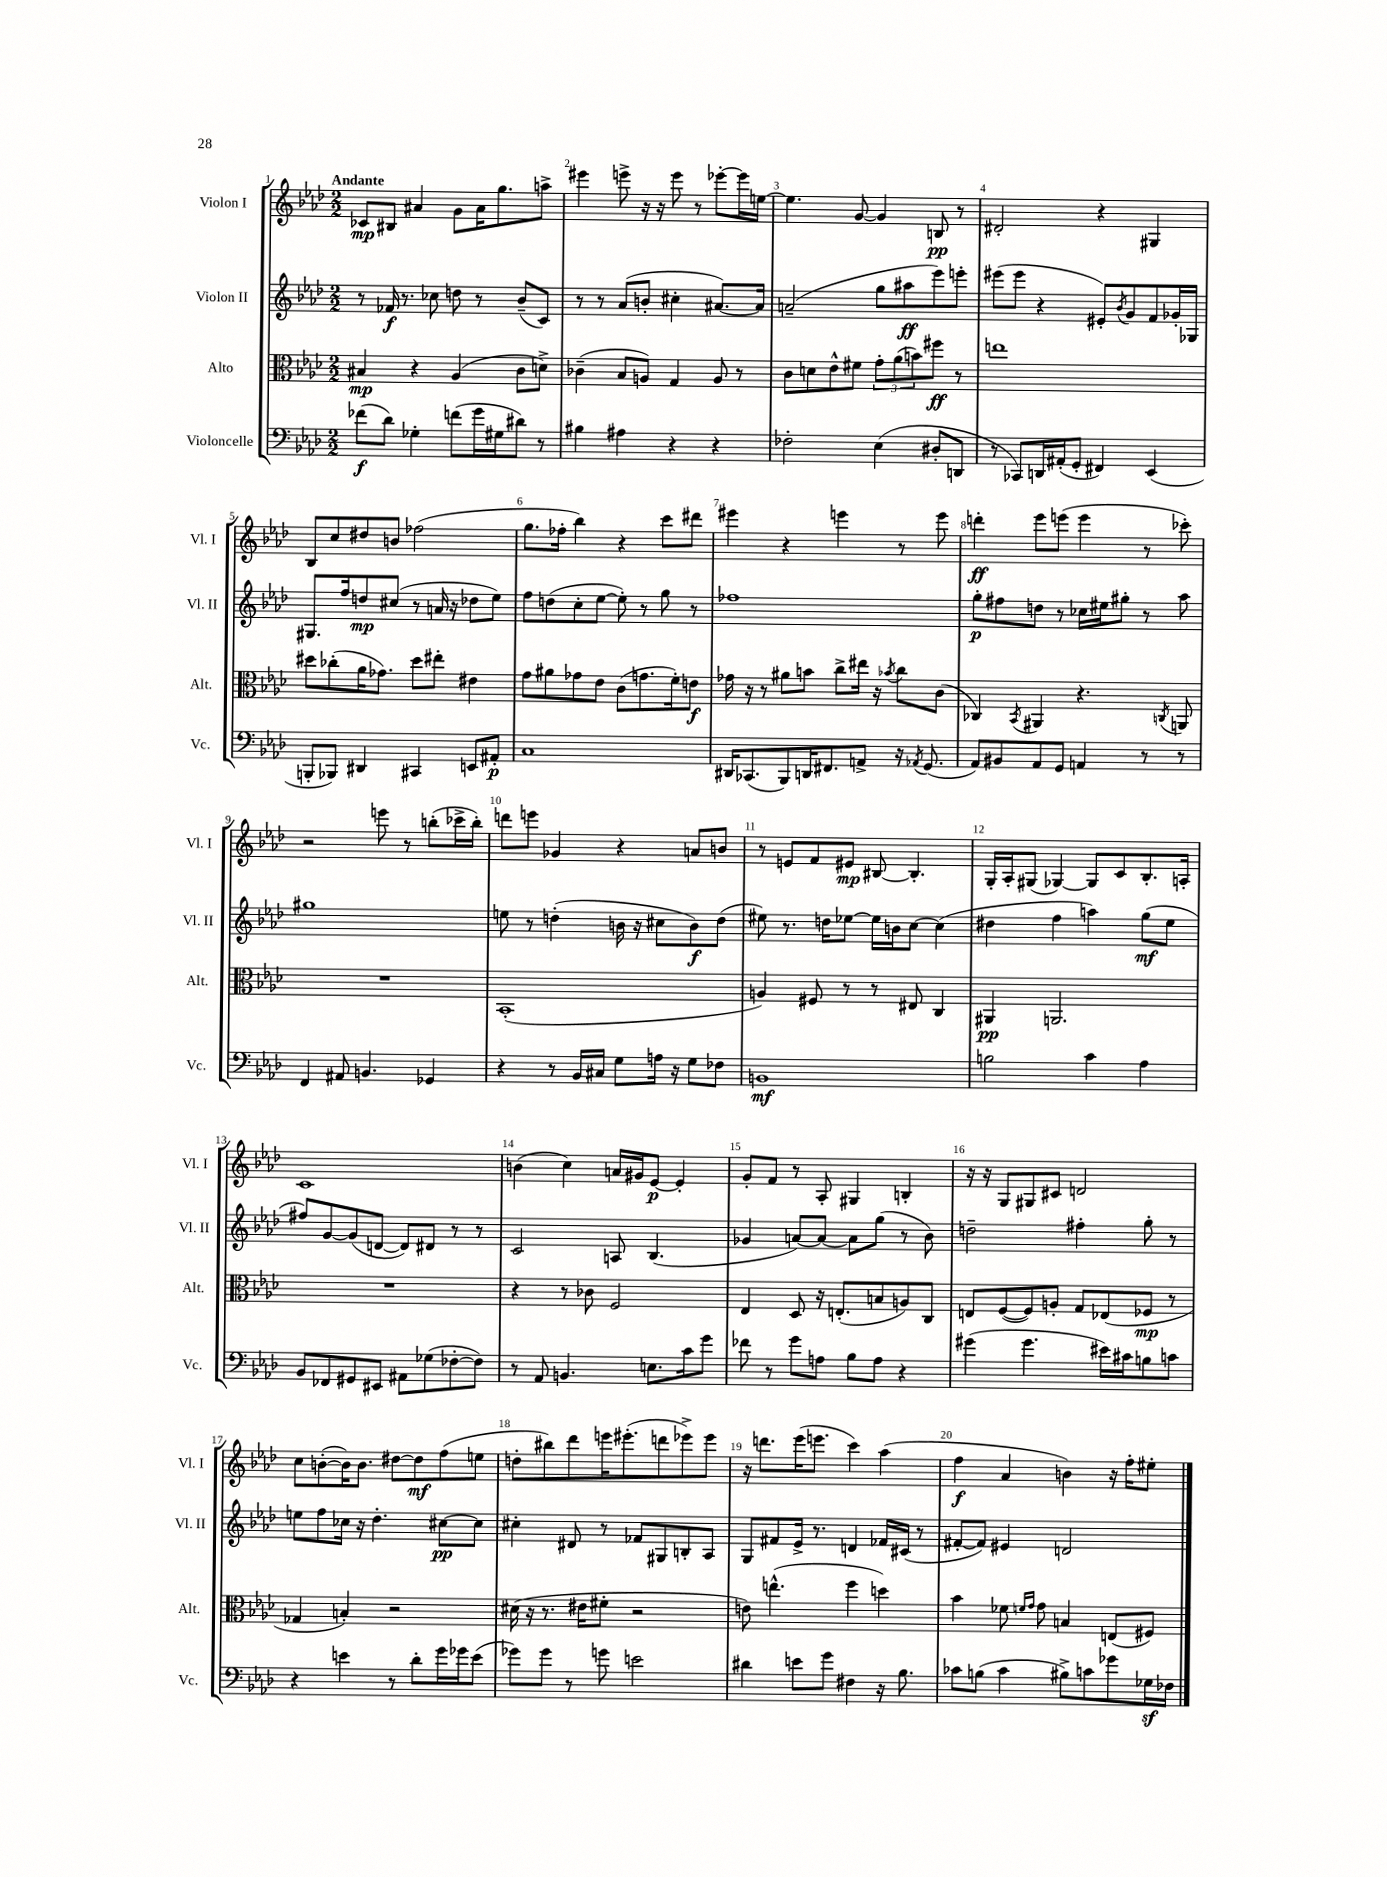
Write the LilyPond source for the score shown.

<<
\new StaffGroup <<
\new Staff = "s0" \with { instrumentName = "Violon I" shortInstrumentName = "Vl. I" } {
    \clef treble \key aes \major \numericTimeSignature \time 2/2 \tempo "Andante"
    ces'8\mp bis8 ais'4 g'8 ais'16 g''8. a''8-> |
    eis'''4 e'''8-> r16 r16 e'''8 r8 ees'''8~-. ees'''16 e''16~ |
    e''4. g'8~ g'4 b8\pp r8 |
    dis'2-. r4 gis4 |
    bes8 c''8 dis''8 b'8 fes''2( |
    g''8. fes''16-. bes''4) r4 c'''8 dis'''8 |
    eis'''4 r4 e'''4 r8 e'''8 |
    d'''4-.\ff ees'''8 e'''8( e'''4 r8 ces'''8-.) |
    r2 e'''8 r8 b''8-.( ces'''16-> b''16-.) |
    d'''8 e'''8 ges'4 r4 a'8 b'8 |
    r8 e'8 f'8 eis'8\mp bis8~ bis4.-. |
    g16-. aes16-. gis8( ges4~) ges8 c'8 bes8.-. a16-. |
    c'1 |
    b'4( c''4) a'16 gis'16 ees'8~\p ees'4-. |
    g'8-. f'8 r8 aes8-. gis4 b4-. |
    r16 r16 g8 gis8 cis'8 d'2 |
    c''8 b'8~-.( b'16) b'8. dis''8~ dis''8\mf f''8( e''8 |
    d''8-. bis''8) des'''8 e'''16 eis'''8.-.( d'''8 ees'''8->) ees'''8 |
    r16 d'''8. ees'''16( e'''8. c'''4) aes''4( |
    f''4\f aes'4 b'4) r16 f''16-. eis''8-. \bar "|." |
}
\new Staff = "s1" \with { instrumentName = "Violon II" shortInstrumentName = "Vl. II" } {
    \clef treble \key aes \major \numericTimeSignature \time 2/2
    r8 fes'16\f r8. ces''8 d''8 r8 bes'8--( c'8) |
    r8 r8 aes'8( b'8-. cis''4-. ais'8.~) ais'16 |
    a'2--( g''8 ais''8\ff ees'''8) e'''8-. |
    eis'''8( eis'''8 r4 eis'8-.) \acciaccatura { bes'8 } g'8 f'8 ges'16-. ges16 |
    gis8. f''16 d''8\mp cis''8( r8 a'16 r16 des''8 ees''8) |
    f''8 d''8( c''8-. ees''8~ ees''8-.) r8 g''8 r8 |
    fes''1 |
    g''8-.\p fis''8 d''8 r8 ces''16 eis''16 gis''8-. r8 aes''8 |
    gis''1 |
    e''8 r8 d''4-.( b'16 r16 cis''8 b'8\f) d''8( |
    eis''8) r8. d''16 ees''8~ ees''16 b'16 c''8~ c''4( |
    dis''4 f''4 a''4) g''8\mf( ees''8 |
    fis''8) g'8~ g'8( d'8~ d'8) dis'8 r8 r8 |
    c'2 a8 bes4.( |
    ges'4 a'8~) a'8~ a'8 g''8( r8 bes'8) |
    d''2-- fis''4-. g''8-. r8 |
    e''8 f''8 ces''16 r16 des''4.-. cis''8~\pp cis''8 |
    cis''4-. dis'8 r8 fes'8 gis8 b8-. aes8 |
    g8 fis'8 ees'16-> r8. d'4 fes'16 cis'16( r8 |
    fis'8~-. fis'8) eis'4 d'2 \bar "|." |
}
\new Staff = "s2" \with { instrumentName = "Alto" shortInstrumentName = "Alt." } {
    \clef alto \key aes \major \numericTimeSignature \time 2/2
    bis4\mp r4 aes4( c'8 d'8->) |
    ces'4--( bes8 a8) g4 a8 r8 |
    c'8 d'8 ees'8-^ fis'8 \tuplet 3/2 { g'8-. aes'8( b'8) } fis''8\ff r8 |
    e''1 |
    dis''8 ces''8-.( aes'16 ges'8.) dis''8 eis''8-. eis'4 |
    g'8 ais'8 ges'8 ees'8 c'8( g'8. f'16-.) e'8\f |
    ges'16 r16 r8 ais'8 b'8 c''8-> eis''16 r16 \acciaccatura { bes'8 } c''8 c'8( |
    ces4) \acciaccatura { bes,8 } ais,4 r4. \acciaccatura { c8 } a,8 |
    R1 |
    bes,1-.( |
    a4) fis8 r8 r8 eis8 c4 |
    ais,4\pp a,2. |
    R1 |
    r4 r8 ces'8 f2 |
    ees4 des8 r16 e8.-.( b8 a8) c8 |
    e8 f8~( f8) a8-. g8 ees8( fes8\mp r8 |
    ges4 b4-.) r2 |
    dis'16( r16 r8. eis'16 fis'8-. r2 |
    e'8) e''4.-^( f''4 d''4) |
    bes'4 fes'8 \grace { f'16 g'16 } g'8 b4 e8( fis8) \bar "|." |
}
\new Staff = "s3" \with { instrumentName = "Violoncelle" shortInstrumentName = "Vc." } {
    \clef bass \key aes \major \numericTimeSignature \time 2/2
    fes'8\f( des'8) ges4-. f'8( g'16 gis16 dis'8) r8 |
    bis4 ais4 r4 r4 |
    fes2-. ees4( dis8-. d,8 |
    r8 ces,8) d,16 ais,16-.( g,8-. fis,4) ees,4( |
    b,,8-. bes,,8) dis,4 cis,4 e,8 ais,8-.\p |
    c1 |
    dis,16 ces,8.( bes,,8) d,16 fis,8. a,8-> r16 \acciaccatura { aes,8 } g,8.( |
    aes,8) bis,8 aes,8 g,8 a,4 r8 r8 |
    f,4 ais,8 b,4. ges,4 |
    r4 r8 bes,16 cis16 g8 a16 r16 g8 fes8 |
    b,1\mf |
    b2 c'4 aes4 |
    bes,8 fes,8 gis,8 eis,8 ais,8 ges8( fes8~-. fes8) |
    r8 aes,8 b,4. e8. c'16 g'8 |
    fes'8 r8 g'8 a8 bes8 a8 r4 |
    gis'4( gis'4. eis'16) cis'16 b8 c'8 |
    r4 e'4 r8 des'8-. g'16 ges'16 e'8( |
    ges'8) ges'8 r8 g'8 e'2 |
    dis'4 e'8 g'8 fis4 r16 bes8. |
    ces'8 b8( ces'4 bis8->) c'8 ges'8 ges16\sf fes16 \bar "|." |
}
>>
>>
\layout { \context { \Score \override BarNumber.break-visibility = ##(#f #t #t) barNumberVisibility = #all-bar-numbers-visible } }
